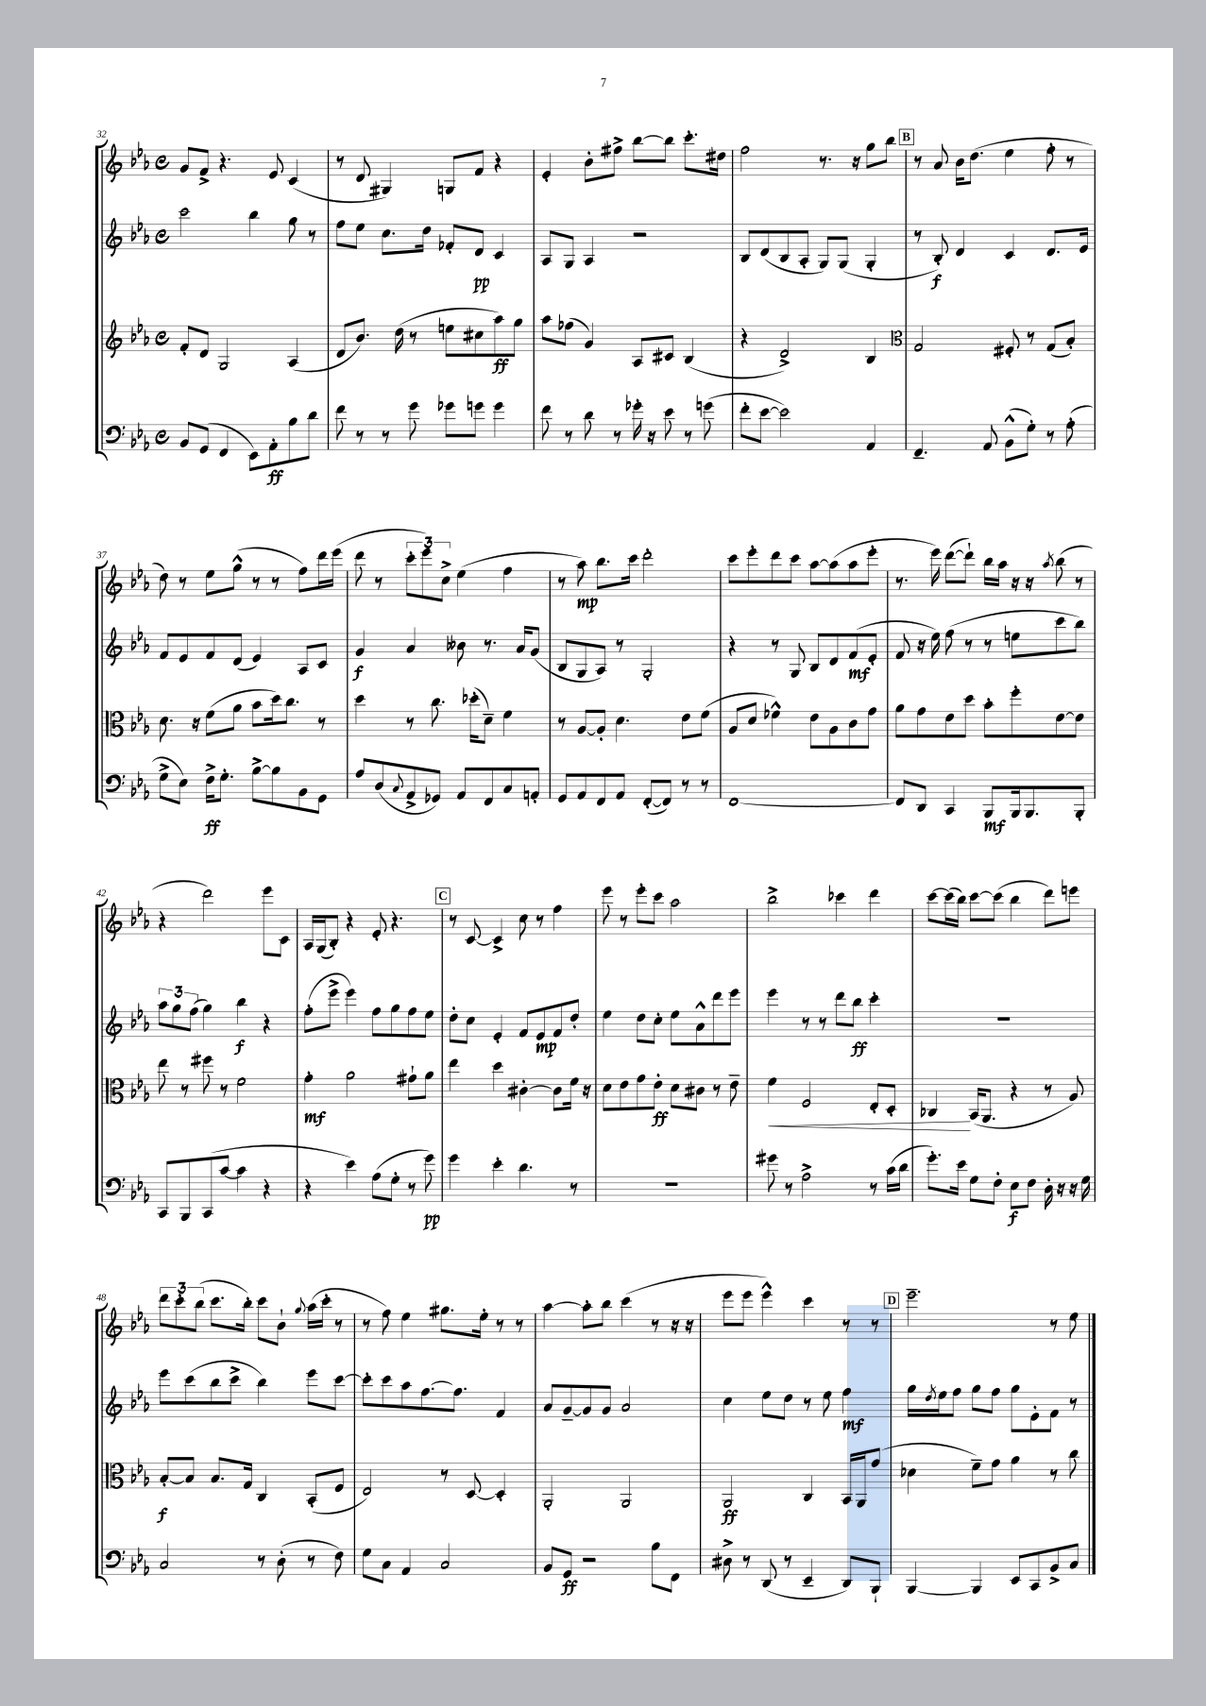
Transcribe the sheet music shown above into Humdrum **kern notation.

**kern	**kern	**kern	**kern
*staff4	*staff3	*staff2	*staff1
*clefF4	*clefG2	*clefG2	*clefG2
*k[b-e-a-]	*k[b-e-a-]	*k[b-e-a-]	*k[b-e-a-]
*M4/4	*M4/4	*M4/4	*M4/4
*met(c)	*met(c)	*met(c)	*met(c)
8BB-	8f'	2ccc	8g
(8GG	8d	.	8f^
4FF	2G	.	4.r
8EE-)	.	4bb-	.
8AA-'	.	.	8e-
8B-	(4A-	8gg	(4c
8d	.	8r	.
=	=	=	=
8f	8d	8ff	8r
8r	8.b-)	8ee-	8d
8r	.	8.cc	4G#)
.	(16dd	.	.
8g	8r	.	.
.	.	16dd	.
8g-	8ee	8f-'	8G
8g	8cc#	8d	8f
4g	8aa-)	4c	4r
.	8gg	.	.
=	=	=	=
8f	8aa-	8A-	4e-'
8r	(8ff-	8G	.
8d	4g)	4A-	8b-'
8r	.	.	8ff#^
16g-'	8A-	2r	[8bb-
16r	.	.	.
8e-	8c#	.	8bb-]
8r	(4B-	.	8.ccc'
(8g	.	.	.
.	.	.	16dd#
=	=	=	=
8f'	4r	8B-	2ff
[8e-	.	(8d	.
2e-])	2d^)	8B-	.
.	.	8A-'	.
.	.	8G)	8.r
.	.	(8G	.
.	.	.	16r
4AA-	4B-	4G'	8gg
.	.	.	8bb-
=	=	=	=
*	*clefC3	*	*
4.FF~	2G	8r	8r
.	.	8B-')	8a-
.	.	4d	16b-
.	.	.	(8.dd
8AA-	.	.	.
(8BB-^^	8F#'	4c	4ee-
8G')	8r	.	.
8r	(8G	8.d	8ff'
(8A-'	8B-')	.	8r
.	.	16e-	.
=	=	=	=
8G^	8.d	8f	8dd)
8E-)	.	8e-	8r
.	16r	.	.
16F^	(8f	8f	8ee-
8.G'	.	.	.
.	8a-	(8d	(8gg^^
[8B-^	8b-	4e-)	8r
8B-]	16dd)	.	8r
.	8.cc	.	.
8BB-	.	8A-	8ff)
8GG	8r	8c	16ddd
.	.	.	(16eee-
=	=	=	=
8A-	4dd	4g	8ddd
(8D	.	.	8r
8qqC	.	.	.
8AA-^	8r	4a-	12ccc'
.	.	.	12eee-)
8GG-)	8.cc	.	.
.	.	.	12cc^
8AA-	.	8b--	(4ee-
.	(16dd-'	.	.
8FF	8d~)	8.r	.
8C	4f	.	4ff
.	.	16a-	.
8AA'	.	(8g	.
=	=	=	=
8GG	8r	8B-	8r
8AA-	[8A-	8G	8aa-)
8FF	8A-']	8A-)	8.bb-
8AA-	4.d	8r	.
.	.	.	16ccc
([8FF'	.	2G'	2ddd'
8FF])	.	.	.
8r	8e-	.	.
8r	(8f	.	.
=	=	=	=
[1FF	8A-	4r	8ccc
.	8d	.	8eee-'
.	4f-^^)	8r	8ddd
.	.	8G	8ccc
.	8e-	8B-	[8aa-
.	8A-	8d	(8aa-]
.	8c	(8f	8aa-
.	8g	8e-'	8eee-'
=	=	=	=
8FF]	8a-	8f	8.r
8DD	8g	16r	.
.	.	16ee-)	16eee-)
4CC	8e-	(8ff	([8ddd
.	8dd	8r	8ddd`])
8BBB-	8b-'	8r	16bb-
.	.	.	16aa-
16BBB-	8ff'	8ee	16r
8.BBB-	.	.	16r
.	.	.	8qaa-
.	[8e-	8ccc	(8bb-
8BBB-'	8e-]	8bb-)	8r
=	=	=	=
8CC	8ee-	12aa-	4r
.	.	12gg	.
8BBB-	8r	.	.
.	.	(12ff	.
(8CC	8ff#	4gg)	2ddd)
[8c	8r	.	.
4c]	2f	4bb-	.
4r	.	4r	8eee-
.	.	.	8c
=	=	=	=
4r	4g'	(8ff'	16A-
.	.	.	(16G
.	.	8eee-^	8B-')
4e-)	2a-	4eee-)	4r
(8A-	.	8ff	8e-'
8G'	.	8gg	4.r
8r	8g#`	8ff	.
8g)	8a-	8ee-	.
=	=	=	=
4g	4ee-	8dd'	8r
.	.	8cc	[8c
4e-'	4dd	4e-'	4c^]
4.d	[4c#'	8f	8cc
.	.	8e-	8r
.	8c#]	8f	4ff
8r	16f	8dd'	.
.	16r	.	.
=	=	=	=
1r	8d	4ee-	8eee-
.	8e-	.	8r
.	8g	8dd	8eee-'
.	8e-'	8cc'	8ccc
.	8d	8ee-	2aa-
.	8c#	8a-^^	.
.	8r	8ddd	.
.	8e-~	8eee-	.
=	=	=	=
8g#	4f	4eee-	2bb-^
8r	.	.	.
2A-^	2F	8r	.
.	.	8r	.
.	.	8ddd	4ccc-
.	.	8bb-	.
8r	8E-'	4ccc'	4ddd
(16c	8D'	.	.
16d	.	.	.
=	=	=	=
8.g')	4C-	1r	[8ccc
.	.	.	(16ccc]
16e-	.	.	16bb-)
8G	(16BB-	.	[8ccc
.	8.AA-	.	.
8F'	.	.	(8ccc]
8E-	4r	.	4bb-
8F	.	.	.
16D'	8r	.	8ddd)
16r	.	.	.
16r	8A-)	.	8eee
16G	.	.	.
=	=	=	=
2C	[8B-'	8eee-	12ddd
.	.	.	12ccc'
.	8B-]	(8ccc	.
.	.	.	(12bb-
.	8.B-	8bb-	8.ccc
.	.	8ccc^	.
.	16G	.	16bb-')
8r	4C	4bb-)	8ccc
(8D'	.	.	8b-`
.	.	.	8qqgg
8r	(8BB-'	8eee-	(16aa-
.	.	.	16ccc'
8F)	8F	[8ccc	8r
=	=	=	=
8G	2E-)	8ccc']	8r
8C	.	8ccc	8ff)
4AA-	.	8aa-	4ee-
.	.	[8.ff	.
2C	8r	.	8.gg#
.	.	8.ff]	.
.	[8D	.	.
.	.	.	16ee-'
.	4D']	4f	8r
.	.	.	8r
=	=	=	=
8BB-	2AA-'	8a-	[4aa-
8GG	.	[8g~	.
2r	.	8g]	8aa-']
.	.	8g	8bb-
.	2AA-	2a-	(4ccc
8B-	.	.	8r
8FF	.	.	16r
.	.	.	16r
=	=	=	=
8D#^	2AA-	4cc	8eee-
8r	.	.	8eee-
(8DD	.	8ee-	4eee-^^)
8r	.	8dd	.
4EE-~	4C	8r	4ccc
.	.	8ee-	.
8DD)	16BB-	4ff	8r
.	16AA-	.	.
8BBB-`	(8g	.	8r
=	=	=	=
[4BBB-	4d-	16gg	2.eee-~
.	.	8qdd	.
.	.	16ee-	.
.	.	8ff	.
4BBB-]	8f~)	8gg	.
.	8g	8ff	.
8EE-	4a-	8gg	.
8CC	.	8e-'	.
8BB-^	8r	8f	8r
8C	8cc	8r	8ee-
==	==	==	==
*-	*-	*-	*-
